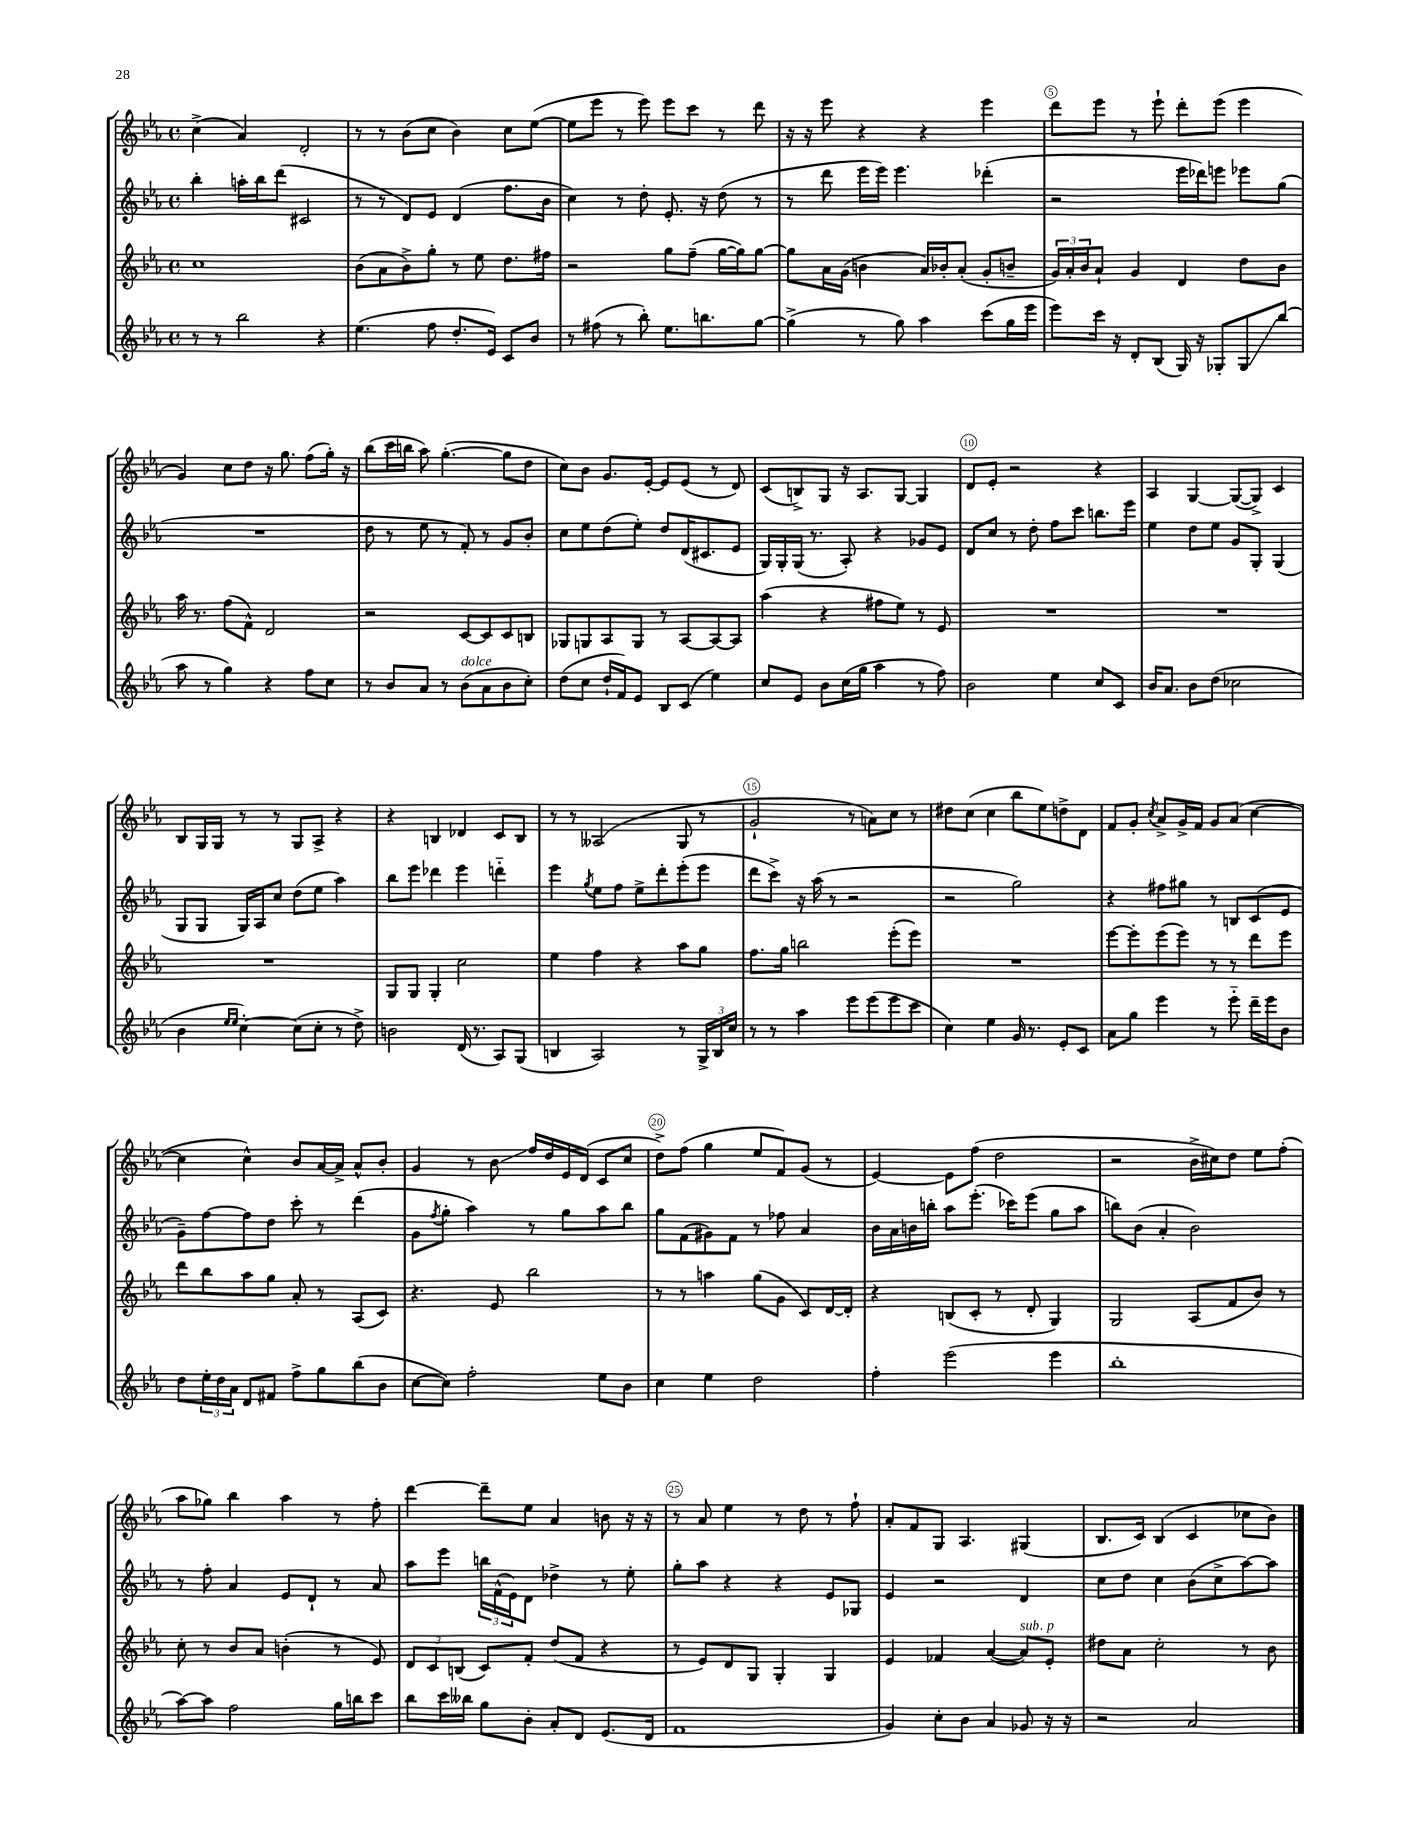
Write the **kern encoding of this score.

**kern	**kern	**kern	**kern
*staff4	*staff3	*staff2	*staff1
*clefG2	*clefG2	*clefG2	*clefG2
*k[b-e-a-]	*k[b-e-a-]	*k[b-e-a-]	*k[b-e-a-]
*M4/4	*M4/4	*M4/4	*M4/4
*met(c)	*met(c)	*met(c)	*met(c)
8r	1cc	4bb-'	(4cc^
8r	.	.	.
2bb-	.	16aa'	4a-)
.	.	16bb-	.
.	.	(8ddd	.
.	.	2c#	2d'
4r	.	.	.
=	=	=	=
(4.ee-	(8b-	8r	8r
.	8a-	8r	8r
.	8b-^)	8d)	(8b-
8ff	8gg'	8e-	8cc
8.dd'	8r	(4d	4b-)
.	8ee-	.	.
16e-)	.	.	.
8c	8.dd	8.ff	8cc
8b-	.	.	([8ee-
.	16ff#	16b-	.
=	=	=	=
8r	2r	4cc)	8ee-]
(8ff#	.	.	8eee-
8r	.	8r	8r
8bb-')	.	8dd'	8eee-)
8.ee-	8gg	8.e-'	8eee-
.	(8ff~	.	8ccc
8.bb	.	16r	.
.	[16gg	(8dd	8r
.	16gg])	.	.
[8gg	[8gg	8r	8ddd
=	=	=	=
(4gg^]	8gg]	8r	16r
.	.	.	16r
.	16a-	8ddd	8eee-
.	(16g	.	.
8r	4b	16eee-	4r
.	.	16eee-)	.
8gg)	.	4.eee-	.
4aa-	16a-)	.	4r
.	16b-'	.	.
.	(8a-'	.	.
(8ccc	8g'	(4ddd-'	4eee-
16gg	8b~	.	.
16eee-	.	.	.
=	=	=	=
8eee-)	24g)	2r	8ddd
.	24a-'	.	.
.	24b-	.	.
16ccc	8a-`	.	8eee-
16r	.	.	.
8d'	4g	.	8r
(8B-	.	.	8eee-`
16G)	4d	16eee-	8ddd'
16r	.	16ddd-)	.
8G-'	.	8eee	(8eee-
8G-	8dd	8eee-	4eee-
(8bb-	8b-	(8gg	.
=	=	=	=
8aa-	16aa-	1r	4g)
.	8.r	.	.
8r	.	.	.
4gg)	(8ff	.	8cc
.	8f^^)	.	8dd
4r	2d	.	16r
.	.	.	8.gg
8ff	.	.	(8ff
8cc	.	.	16gg')
.	.	.	16r
=	=	=	=
8r	2r	8dd	(8bb-
8b-	.	8r	16ccc
.	.	.	16bb
8a-	.	8ee-	8aa-)
8r	.	8r	([4.gg'
(8b-	[8c	8f')	.
8a-	8c]	8r	.
8b-	8c	8g	8gg]
8cc')	8B	8b-'	8dd
=	=	=	=
(8dd	8G-	8cc	8cc)
8cc	8G	8ee-	8b-
16dd`	8A-	(8dd	8.g
16f)	.	.	.
8e-	8G	8ee-')	.
.	.	.	[16e-'
8B-	8r	8dd	8e-]
(8c	[8A-	(16d	(8e-
.	.	8.c#	.
4ee-)	8A-_	.	8r
.	8A-]	8e-	8d)
=	=	=	=
8cc	(4aa-	16G)	(8c
.	.	16G'	.
8e-	.	(16G	8B^)
.	.	8.r	.
8b-	4r	.	8G
(16cc	.	8A-')	16r
16gg	.	.	8.A-
4aa-	8ff#	4r	.
.	8ee-)	.	[8G
8r	8r	8g-	4G]
8ff)	8e-	8e-	.
=	=	=	=
2b-	1r	8d	8d
.	.	8cc	8e-'
.	.	8r	2r
.	.	8dd'	.
4ee-	.	8ff	.
.	.	8ccc	.
8cc	.	8.bb	4r
8c	.	.	.
.	.	16eee-	.
=	=	=	=
16b-	1r	4ee-	4A-
8.a-	.	.	.
8b-	.	8dd	[4G
(8dd	.	8ee-	.
2cc-	.	8g	(8G_
.	.	8G'	8G^])
.	.	(4G	4c
=	=	=	=
4b-	1r	8G	8B-
.	.	8G	16G
.	.	.	16G
16qqee-	.	.	.
16qqee-	.	.	.
[4cc')	.	16G)	8r
.	.	16A-	.
.	.	8cc	8r
(8cc]	.	(8dd	8G
8cc'	.	8ee-	8A-^
8r	.	4aa-)	4r
8dd^)	.	.	.
=	=	=	=
2b	8G	8bb-	4r
.	8G	8eee-	.
.	4G'	4ddd-	4B
(16d	2cc	4eee-	4d-
8.r	.	.	.
8A-)	.	4ddd'~	8c
(8G	.	.	8B
=	=	=	=
4B	4ee-	4eee-	8r
.	.	.	8r
.	.	8qgg	.
2A-)	4ff	8ee-	(2A--
.	.	8ff	.
.	4r	8ee-^	.
.	.	8ddd'	.
8r	8aa-	(8eee-'	8G
24G^	8gg	8eee-	8r
24B	.	.	.
24cc	.	.	.
=	=	=	=
8r	8.ff	8ddd	2g`
8r	.	8ccc^)	.
.	16gg	.	.
4aa-	2bb	16r	.
.	.	(16aa-	.
.	.	8r	.
8eee-	.	2r	8r
(8eee-	.	.	8a)
8eee-	(8eee-'	.	8cc
8ccc	8eee-)	.	8r
=	=	=	=
4cc)	1r	2r	8dd#
.	.	.	(8cc
4ee-	.	.	4cc
16g	.	2gg)	8bb-
8.r	.	.	.
.	.	.	8ee-)
8e-'	.	.	8dd^
8c	.	.	8d
=	=	=	=
8a-	[8eee-	4r	8f
8gg	8eee-']	.	8g'
.	.	.	8qcc
4eee-	(8eee-	8ff#	8a-^
.	8eee-)	8gg#	16g^
.	.	.	16f
8r	8r	8r	8g
8eee-'~	8r	8B	(8a-
16ddd~	8ddd	(8c	[4cc
16eee-	.	.	.
8b-	8eee-	8e-	.
=	=	=	=
8dd	8ddd	8g~)	4cc]
24ee-'	8bb-	[8ff	.
24dd	.	.	.
24a-	.	.	.
8d	8aa-	8ff]	4cc^^)
8f#	8gg	8dd	.
8ff^	8a-'	8ccc'	8b-
8gg	8r	8r	[16a-
.	.	.	16a-^]
(8bb-	(8A-	(4ddd	8a-^^
8b-	8c)	.	8b-'
=	=	=	=
[8cc	4.r	8g	4g
.	.	8qff	.
8cc])	.	8gg'	.
2ff'	.	4aa-)	8r
.	8e-	.	8b-
.	2bb-	8r	16ff
.	.	.	16dd
.	.	8gg	16e-
.	.	.	(16d
8ee-	.	8aa-	8c
8b-	.	8bb-	8cc
=	=	=	=
4cc	8r	8gg	8dd^)
.	8r	(8f	(8ff
4ee-	4aa	8g#)	4gg
.	.	8f	.
2dd	(8gg	8r	8ee-
.	8g	8ff-	8f)
.	8c)	4a-	(8g
.	[16d	.	8r
.	16d']	.	.
=	=	=	=
4ff'	4r	16b-	[4e-)
.	.	16a-	.
.	.	16b	.
.	.	16bb'	.
(2eee-	(8B	8aa-	8e-]
.	8c'	(8.eee-'	(8ff
.	8r	.	2dd
.	.	16ccc-)	.
.	8d'	(8eee-	.
4eee-	4G)	8gg	.
.	.	8aa-	.
=	=	=	=
1bb-'	2G	8bb)	2r
.	.	(8b-	.
.	.	4a-'	.
.	(8A-	2b-)	16b-^
.	.	.	16cc#)
.	8f	.	8dd
.	8b-)	.	8ee-
.	8r	.	(8ff'
=	=	=	=
[8aa-)	8cc'	8r	8aa-
8aa-]	8r	8ff'	8gg-)
2ff	8b-	4a-	4bb-
.	8a-	.	.
.	(4b'	8e-	4aa-
.	.	8d`	.
16gg	8r	8r	8r
16bb	.	.	.
8ccc	8e-)	8a-	8ff'
=	=	=	=
8bb-	12d	8aa-	[4ddd
.	12c	.	.
16ccc	.	8eee-	.
.	(12B	.	.
16bb--	.	.	.
8gg	8c)	24bb	8ddd~]
.	.	(24f^^	.
.	.	24e-)	.
8b-'	8f'	8d	8ee-
8a-'	(8dd	4dd-^	4a-
8d	8f	.	.
(8.e-	4r	8r	8b
.	.	8ee-'	16r
16d	.	.	16r
=	=	=	=
1f	8r	8gg'	8r
.	8e-)	8aa-	8a-
.	8d	4r	4ee-
.	8G	.	.
.	4G'	4r	8r
.	.	.	8dd
.	4G	8e-	8r
.	.	8G-	8ff`
=	=	=	=
4g)	4e-	4e-	8a-'
.	.	.	8f
8cc'	4f-	2r	8G
8b-	.	.	4.A-
4a-	([4a-	.	.
8g-	8a-])	4d	(4G#
16r	8e-'	.	.
16r	.	.	.
=	=	=	=
2r	8dd#	8cc	8.B-
.	8a-	8dd	.
.	.	.	16c)
.	2cc'	4cc	(4B-
2a-	.	(8b-	4c
.	.	8cc^	.
.	8r	[8aa-)	8cc-
.	8b-	8aa-]	8b-)
==	==	==	==
*-	*-	*-	*-
